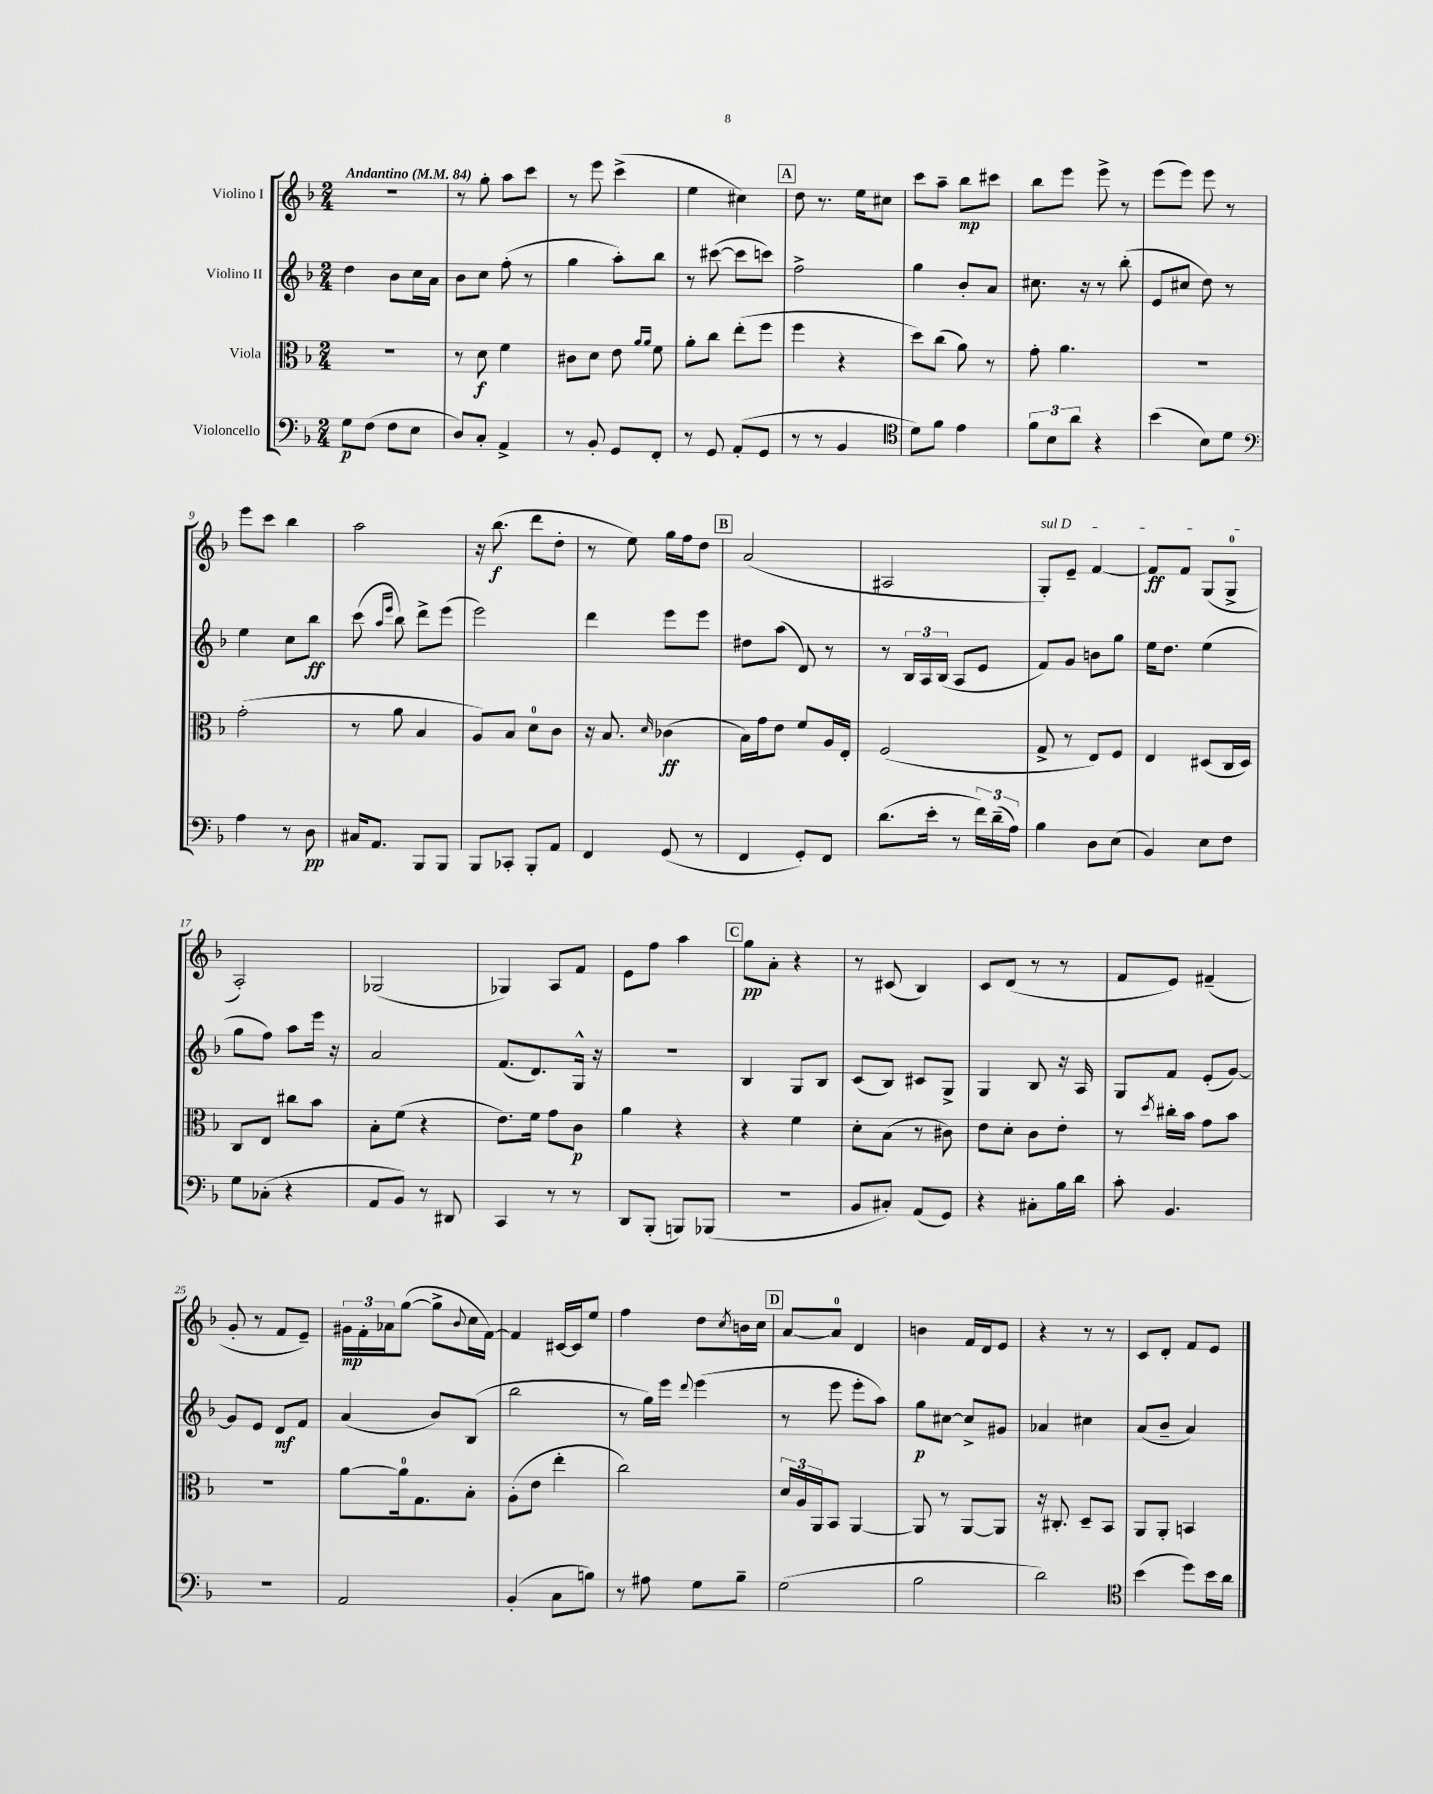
<<
\new StaffGroup <<
\new Staff = "s0" \with { instrumentName = "Violino I" } {
    \clef treble \key f \major \numericTimeSignature \time 2/4 \tempo "Andantino" 4 = 84
    R2 |
    r8 g''8-. a''8 c'''8 |
    r8 e'''8 c'''4->( |
    e''4 cis''4) |
    \mark \markup { \box "A" } d''8 r8. e''16 cis''8 |
    c'''8 a''8-- bes''8\mp cis'''8 |
    bes''8 e'''8 e'''8-> r8 |
    e'''8( e'''8) e'''8 r8 |
    e'''8 c'''8 bes''4 |
    a''2 |
    r16 bes''8.\f( d'''8 d''8-. |
    r8 e''8) g''16 f''16 d''8 |
    \mark \markup { \box "B" } a'2( |
    ais2 |
    \once \override TextSpanner.bound-details.left.text = \markup { \italic "sul D" } g8-.\startTextSpan) e'8-- f'4~ |
    f'8\ff f'8 g8( g8-0->\stopTextSpan |
    a2-.) |
    ges2( |
    ges4) a8 f'8 |
    e'8 f''8 a''4 |
    \mark \markup { \box "C" } g''8\pp a'8-. r4 |
    r8 cis'8( bes4) |
    c'8 d'8( r8 r8 |
    f'8 e'8) fis'4--( |
    g'8-. r8 f'8 e'8--) |
    \tuplet 3/2 { gis'16\mp f'16-. aes'16 } g''8~( g''8-> \appoggiatura { bes'8 } c''16 f'16~) |
    f'4 cis'16~ cis'16 e''8 |
    f''4 d''8 \acciaccatura { c''8 } b'16 c''16 |
    \mark \markup { \box "D" } a'8~ a'8-0 d'4 |
    b'4 f'16 d'16 e'8 |
    r4 r8 r8 |
    c'8 d'8-. f'8 e'8 \bar "|." |
}
\new Staff = "s1" \with { instrumentName = "Violino II" } {
    \clef treble \key f \major \numericTimeSignature \time 2/4
    d''4 bes'8 c''16 a'16 |
    bes'8 c''8 f''8-.( r8 |
    g''4 a''8-.) bes''8 |
    r8 cis'''8~( cis'''8 c'''8) |
    \mark \markup { \box "A" } f''2-> |
    g''4 bes'8-. a'8 |
    cis''8. r16 r8 bes''8-.( |
    e'8 cis''8 d''8) r8 |
    e''4 c''8 bes''8\ff |
    c'''8( \grace { a''16 e'''16 } bes''8) d'''8-> e'''8( |
    e'''2) |
    d'''4 e'''8 e'''8 |
    \mark \markup { \box "B" } dis''8 a''8( d'8) r8 |
    r8 \tuplet 3/2 { bes16 a16 bes16( } a8 e'8 |
    f'8) g'8 b'8 g''8 |
    e''16 d''8. e''4( |
    g''8 f''8) a''8 e'''16 r16 |
    a'2 |
    f'8.( d'8.) g16-^ r16 |
    r2 |
    \mark \markup { \box "C" } bes4 g8 bes8 |
    c'8( bes8) cis'8 g8-> |
    g4 bes8 r16 a16 |
    g8 f'8 e'8-.( g'8~) |
    g'8 e'8 d'8\mf f'8 |
    a'4( bes'8) bes8( |
    bes''2 |
    r8 g''16) e'''16 \appoggiatura { d'''8 } e'''4( |
    \mark \markup { \box "D" } r8 e'''8 e'''8-. a''8) |
    g''8\p cis''8~ cis''8-> gis'8 |
    aes'4 cis''4 |
    a'8( bes'8-- a'4) \bar "|." |
}
\new Staff = "s2" \with { instrumentName = "Viola" } {
    \clef alto \key f \major \numericTimeSignature \time 2/4
    R2 |
    r8 d'8\f f'4 |
    cis'8 d'8 e'8 \grace { a'16 a'16 } f'8 |
    a'8-. c''8 e''8-.( f''8 |
    \mark \markup { \box "A" } f''4 r4 |
    d''8) c''8( a'8) r8 |
    g'8-. a'4. |
    R2 |
    g'2-.( |
    r8 a'8 bes4 |
    a8) bes8 d'8-0 c'8 |
    r16 bes8. \grace { d'16 } ces'4\ff( |
    \mark \markup { \box "B" } bes16) g'16 e'8 f'8 a16 e16-. |
    f2( |
    g8-> r8 e8) f8 |
    e4 dis8( c16 dis16) |
    c8 e8 cis''8 bes'8 |
    bes8-. f'8( r4 |
    e'8.) f'16 g'8 c'8\p |
    a'4 r4 |
    \mark \markup { \box "C" } r4 f'4 |
    d'8-. bes8( r8 cis'8) |
    e'8 d'8-. c'8 e'8-. |
    r8 \acciaccatura { d''8 } cis''16-. bes'16 g'8 bes'8 |
    R2 |
    a'8~ a'16-0 g8. bes8-. |
    a8-.( e'8 e''4-. |
    c''2) |
    \mark \markup { \box "D" } \tuplet 3/2 { d'16 a16 a,16 } bes,8 a,4~ |
    a,8 r8 a,8~ a,8 |
    r16 cis8.-. d8-- bes,8 |
    a,8 a,8-. b,4 \bar "|." |
}
\new Staff = "s3" \with { instrumentName = "Violoncello" } {
    \clef bass \key f \major \numericTimeSignature \time 2/4
    g8\p f8( f8 e8 |
    d8) c8-. a,4-> |
    r8 bes,8-. g,8 f,8-. |
    r8 g,8 a,8-.( g,8 |
    \mark \markup { \box "A" } r8 r8 bes,4 |
    \clef tenor d'8) f'8 e'4 |
    \tuplet 3/2 { f'8 bes8 a'8 } r4 |
    bes'4( bes8) d'8 |
    \clef bass a4 r8 d8\pp |
    cis16 a,8. bes,,8 bes,,8 |
    bes,,8 ces,8-. bes,,8-. a,8 |
    f,4 g,8( r8 |
    \mark \markup { \box "B" } f,4 g,8-.) f,8 |
    d'8.( e'16-. r8 \tuplet 3/2 { f'16) d'16--( a16) } |
    bes4 d8 e8( |
    bes,4) e8 f8 |
    g8 ces8-.( r4 |
    a,8 bes,8) r8 dis,8 |
    c,4 r8 r8 |
    d,8 bes,,8-.( b,,8) bes,,8( |
    \mark \markup { \box "C" } R2 |
    bes,8 cis8-.) a,8( g,8) |
    r4 cis8-. bes16 d'16 |
    c'8-. bes,4. |
    R2 |
    a,2 |
    bes,4-.( c8 b8) |
    r8 ais8 g8 bes8-- |
    \mark \markup { \box "D" } g2( |
    bes2 |
    d'2) |
    \clef tenor bes'4( d''8) bes'16 a'16 \bar "|." |
}
>>
>>
